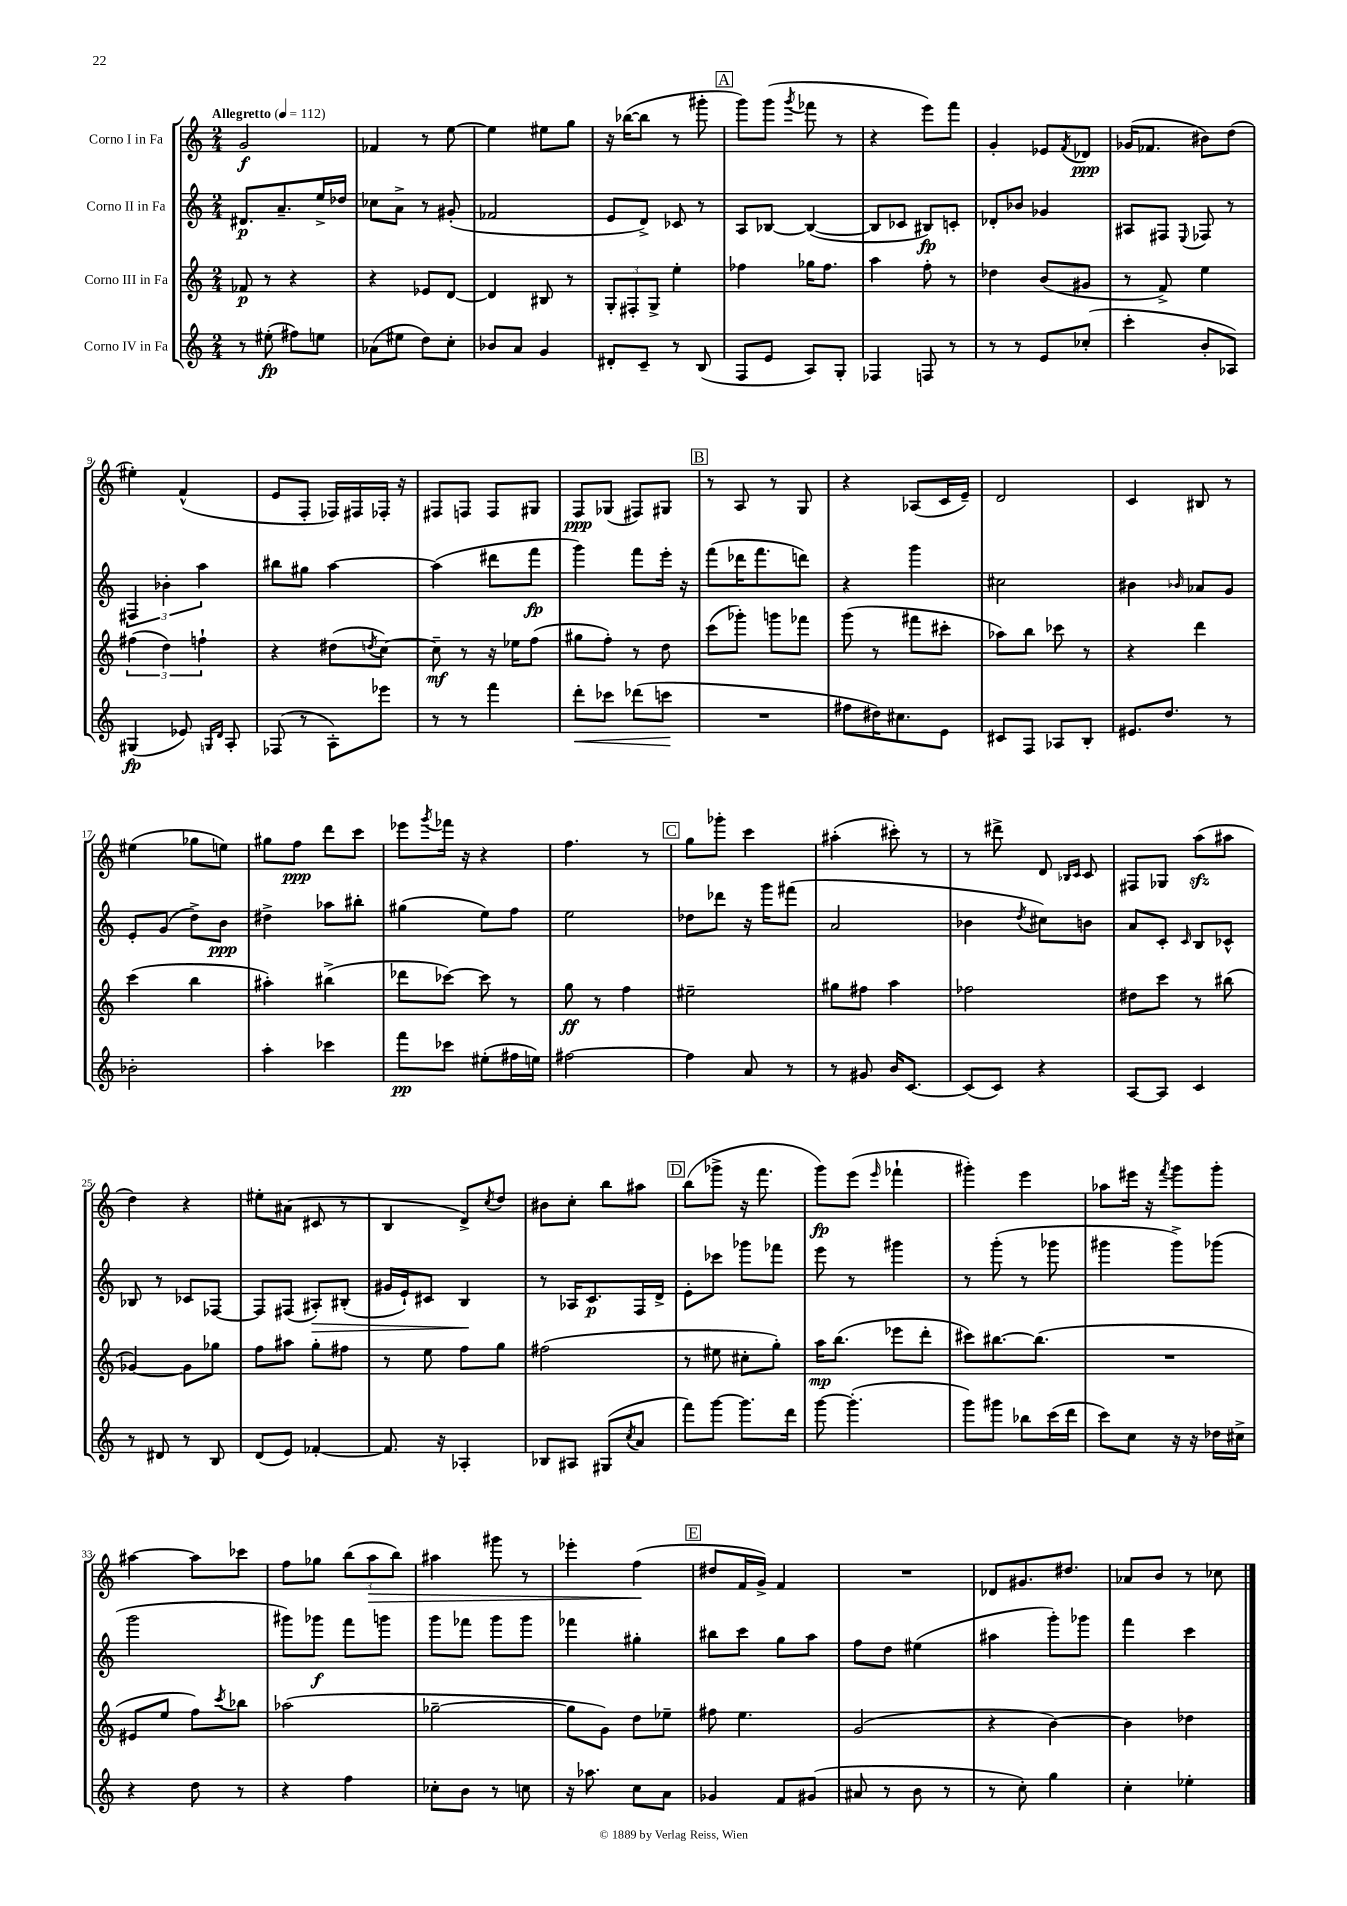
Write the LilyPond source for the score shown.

<<
\new StaffGroup <<
\new Staff = "s0" \with { instrumentName = "Corno I in Fa" } {
    \clef treble \key c \major \numericTimeSignature \time 2/4 \tempo "Allegretto" 4 = 112
    g'2\f |
    fes'4 r8 e''8~ |
    e''4 eis''8 g''8 |
    r16 bes''16~( bes''8 r8 gis'''8-. |
    \mark \markup { \box "A" } g'''8) g'''8( \acciaccatura { g'''8 } fes'''8 r8 |
    r4 e'''8) f'''8 |
    g'4-. ees'8 \acciaccatura { f'8 } des'8\ppp |
    ges'16( fes'8. bis'8) d''8( |
    eis''4-.) f'4-^( |
    e'8 f8-. fes16) fis16 fes16-. r16 |
    fis8 f8 f8 gis8 |
    f8\ppp ges8( fis8) gis8 |
    \mark \markup { \box "B" } r8 a8 r8 g8 |
    r4 aes8( c'16 e'16--) |
    d'2 |
    c'4 bis8 r8 |
    eis''4( ges''8 e''8) |
    gis''8 f''8\ppp d'''8 c'''8 |
    ees'''8 \acciaccatura { g'''8 } fes'''16 r16 r4 |
    f''4. r8 |
    \mark \markup { \box "C" } g''8 ges'''8-. c'''4 |
    ais''4-.( cis'''8-.) r8 |
    r8 dis'''8-> d'8 \grace { bes16 c'16 } c'8 |
    fis8 ges8 a''8\sfz( ais''8 |
    d''4) r4 |
    eis''8-. ais'8( cis'8 r8 |
    b4 d'8->) \acciaccatura { c''8 } d''8 |
    bis'8 c''8-. b''8 ais''8 |
    \mark \markup { \box "D" } b''8( ges'''8-> r16 f'''8. |
    g'''8\fp) e'''8( \grace { e'''16 } fes'''4-! |
    gis'''4-.) e'''4 |
    aes''8 eis'''16 r16 \acciaccatura { f'''8 } g'''8 g'''8-. |
    ais''4~ ais''8 ces'''8 |
    f''8 ges''8 \tuplet 3/2 { b''8( a''8\> b''8) } |
    ais''4 gis'''8 r8 |
    ees'''4-. f''4\!( |
    \mark \markup { \box "E" } dis''8 f'16 g'16->) f'4 |
    R2 |
    des'8 gis'8. dis''8. |
    aes'8 b'8 r8 ces''8 \bar "|." |
}
\new Staff = "s1" \with { instrumentName = "Corno II in Fa" } {
    \clef treble \key c \major \numericTimeSignature \time 2/4
    dis'8.\p a'8.-- e''16-> des''16 |
    ces''8 a'8-> r8 gis'8-.( |
    fes'2 |
    e'8 d'8->) ces'8 r8 |
    \mark \markup { \box "A" } a8 bes8~ bes4~( |
    bes8 ces'8 bis8\fp) c'8-. |
    des'8-. bes'8 ges'4 |
    ais8 fis8 \appoggiatura { e8 } fes8 r8 |
    \tuplet 3/2 { fis4 bes'4-. a''4 } |
    bis''8 gis''8 a''4~ |
    a''4( dis'''8 f'''8\fp |
    g'''4) f'''8 e'''16-. r16 |
    \mark \markup { \box "B" } f'''8( des'''16 f'''8. d'''8) |
    r4 g'''4 |
    cis''2 |
    bis'4 \grace { bes'16 } aes'8 g'8 |
    e'8-. g'8( d''8->) b'8\ppp |
    dis''4-> aes''8 bis''8-. |
    gis''4( e''8) f''8 |
    e''2 |
    \mark \markup { \box "C" } des''8 des'''8 r16 g'''16 fis'''8( |
    a'2 |
    bes'4 \acciaccatura { d''8 } cis''8) b'8 |
    a'8 c'8-. \grace { c'16 } b8 ces'8-^ |
    bes8 r8 ces'8 fes8~ |
    fes8 fis8( ais8-.\>) bis8-.( |
    gis'16 e'16-!) cis'8 b4\! |
    r8 aes16 c'8.\p f16 d'16-> |
    \mark \markup { \box "D" } e'8-. ces'''8 ges'''8 fes'''8 |
    e'''8 r8 gis'''4 |
    r8 g'''8-.( r8 ges'''8 |
    gis'''4 gis'''8->) ges'''8( |
    g'''2 |
    gis'''8) ges'''8\f f'''8 g'''8 |
    g'''8 fes'''8 g'''8 g'''8 |
    fes'''4 gis''4-. |
    \mark \markup { \box "E" } bis''8 c'''8 g''8 a''8 |
    f''8 d''8 eis''4( |
    ais''4 g'''8-.) ges'''8 |
    f'''4 c'''4 \bar "|." |
}
\new Staff = "s2" \with { instrumentName = "Corno III in Fa" } {
    \clef treble \key c \major \numericTimeSignature \time 2/4
    fes'8\p r8 r4 |
    r4 ees'8 d'8~ |
    d'4 bis8 r8 |
    \tuplet 3/2 { g8-. fis8-. g8-> } e''4-. |
    \mark \markup { \box "A" } fes''4 ges''16 fes''8. |
    a''4 f''8-. r8 |
    des''4 b'8( gis'8 |
    r8 f'8->) e''4 |
    \tuplet 3/2 { fis''4( d''4) f''4-! } |
    r4 dis''8( \acciaccatura { d''8 } c''8~) |
    c''8--\mf r8 r16 ees''16 f''8( |
    gis''8 f''8-.) r8 d''8 |
    \mark \markup { \box "B" } c'''8( ges'''8-.) g'''8 fes'''8 |
    g'''8( r8 fis'''8 cis'''8-. |
    aes''8) b''8 ces'''8 r8 |
    r4 d'''4 |
    c'''4( b''4 |
    ais''4-.) bis''4->( |
    des'''8 ces'''8~) ces'''8 r8 |
    g''8\ff r8 f''4 |
    \mark \markup { \box "C" } eis''2-- |
    gis''8 fis''8 a''4 |
    fes''2 |
    dis''8 c'''8 r8 bis''8( |
    ges'4~) ges'8 ges''8 |
    f''8 ais''8 g''8-. fis''8 |
    r8 e''8 f''8 g''8 |
    fis''2( |
    \mark \markup { \box "D" } r8 eis''8 cis''8-. g''8-.) |
    a''16\mp b''8.( ees'''8 d'''8-. |
    cis'''8) bis''8.~ bis''8.( |
    R2 |
    eis'8 e''8 f''8) \acciaccatura { c'''8 } bes''8 |
    aes''2( |
    ges''2~-- |
    ges''8 g'8) d''8 ees''8-- |
    \mark \markup { \box "E" } fis''8 e''4. |
    g'2( |
    r4 b'4~) |
    b'4 des''4 \bar "|." |
}
\new Staff = "s3" \with { instrumentName = "Corno IV in Fa" } {
    \clef treble \key c \major \numericTimeSignature \time 2/4
    r8 eis''8-.\fp( fis''8) e''8 |
    aes'8( eis''8 d''8) c''8-. |
    bes'8 a'8 g'4 |
    dis'8-. c'8-- r8 b8( |
    \mark \markup { \box "A" } f8 e'8 a8) g8-. |
    fes4 f8 r8 |
    r8 r8 e'8 ces''8-.( |
    c'''4-. b'8-. aes8) |
    gis4\fp( ees'8) \grace { g16 d'16 } a8-. |
    fes8( r8 a8-.) ees'''8 |
    r8 r8 f'''4 |
    d'''8-.\< ces'''8 des'''8( c'''8\! |
    \mark \markup { \box "B" } R2 |
    fis''8 dis''16) cis''8. e'8 |
    cis'8 f8 aes8 b8-. |
    eis'8. d''8. r8 |
    bes'2-. |
    a''4-. ces'''4 |
    f'''8\pp ces'''8 eis''8-.( fis''16 e''16) |
    fis''2~ |
    \mark \markup { \box "C" } fis''4 a'8 r8 |
    r8 gis'8 b'16 c'8.~ |
    c'8( c'8) r4 |
    a8~ a8 c'4 |
    r8 dis'8 r8 b8 |
    d'8( e'8) fes'4~-. |
    fes'8. r16 aes4-. |
    bes8 ais8 gis8( \acciaccatura { c''8 } a'8 |
    \mark \markup { \box "D" } f'''8) g'''8~ g'''8. d'''16 |
    g'''8~ g'''4.-.( |
    g'''8) gis'''8 bes''8 c'''16( d'''16 |
    c'''8) c''8 r16 r16 des''16 cis''16-> |
    r4 d''8 r8 |
    r4 f''4 |
    ces''8-. b'8 r8 c''8 |
    r16 aes''8. c''8 a'8 |
    \mark \markup { \box "E" } ges'4 f'8 gis'8( |
    ais'8 r8 b'8 r8 |
    r8 c''8-.) g''4 |
    c''4-. ees''4-. \bar "|." |
}
>>
>>
